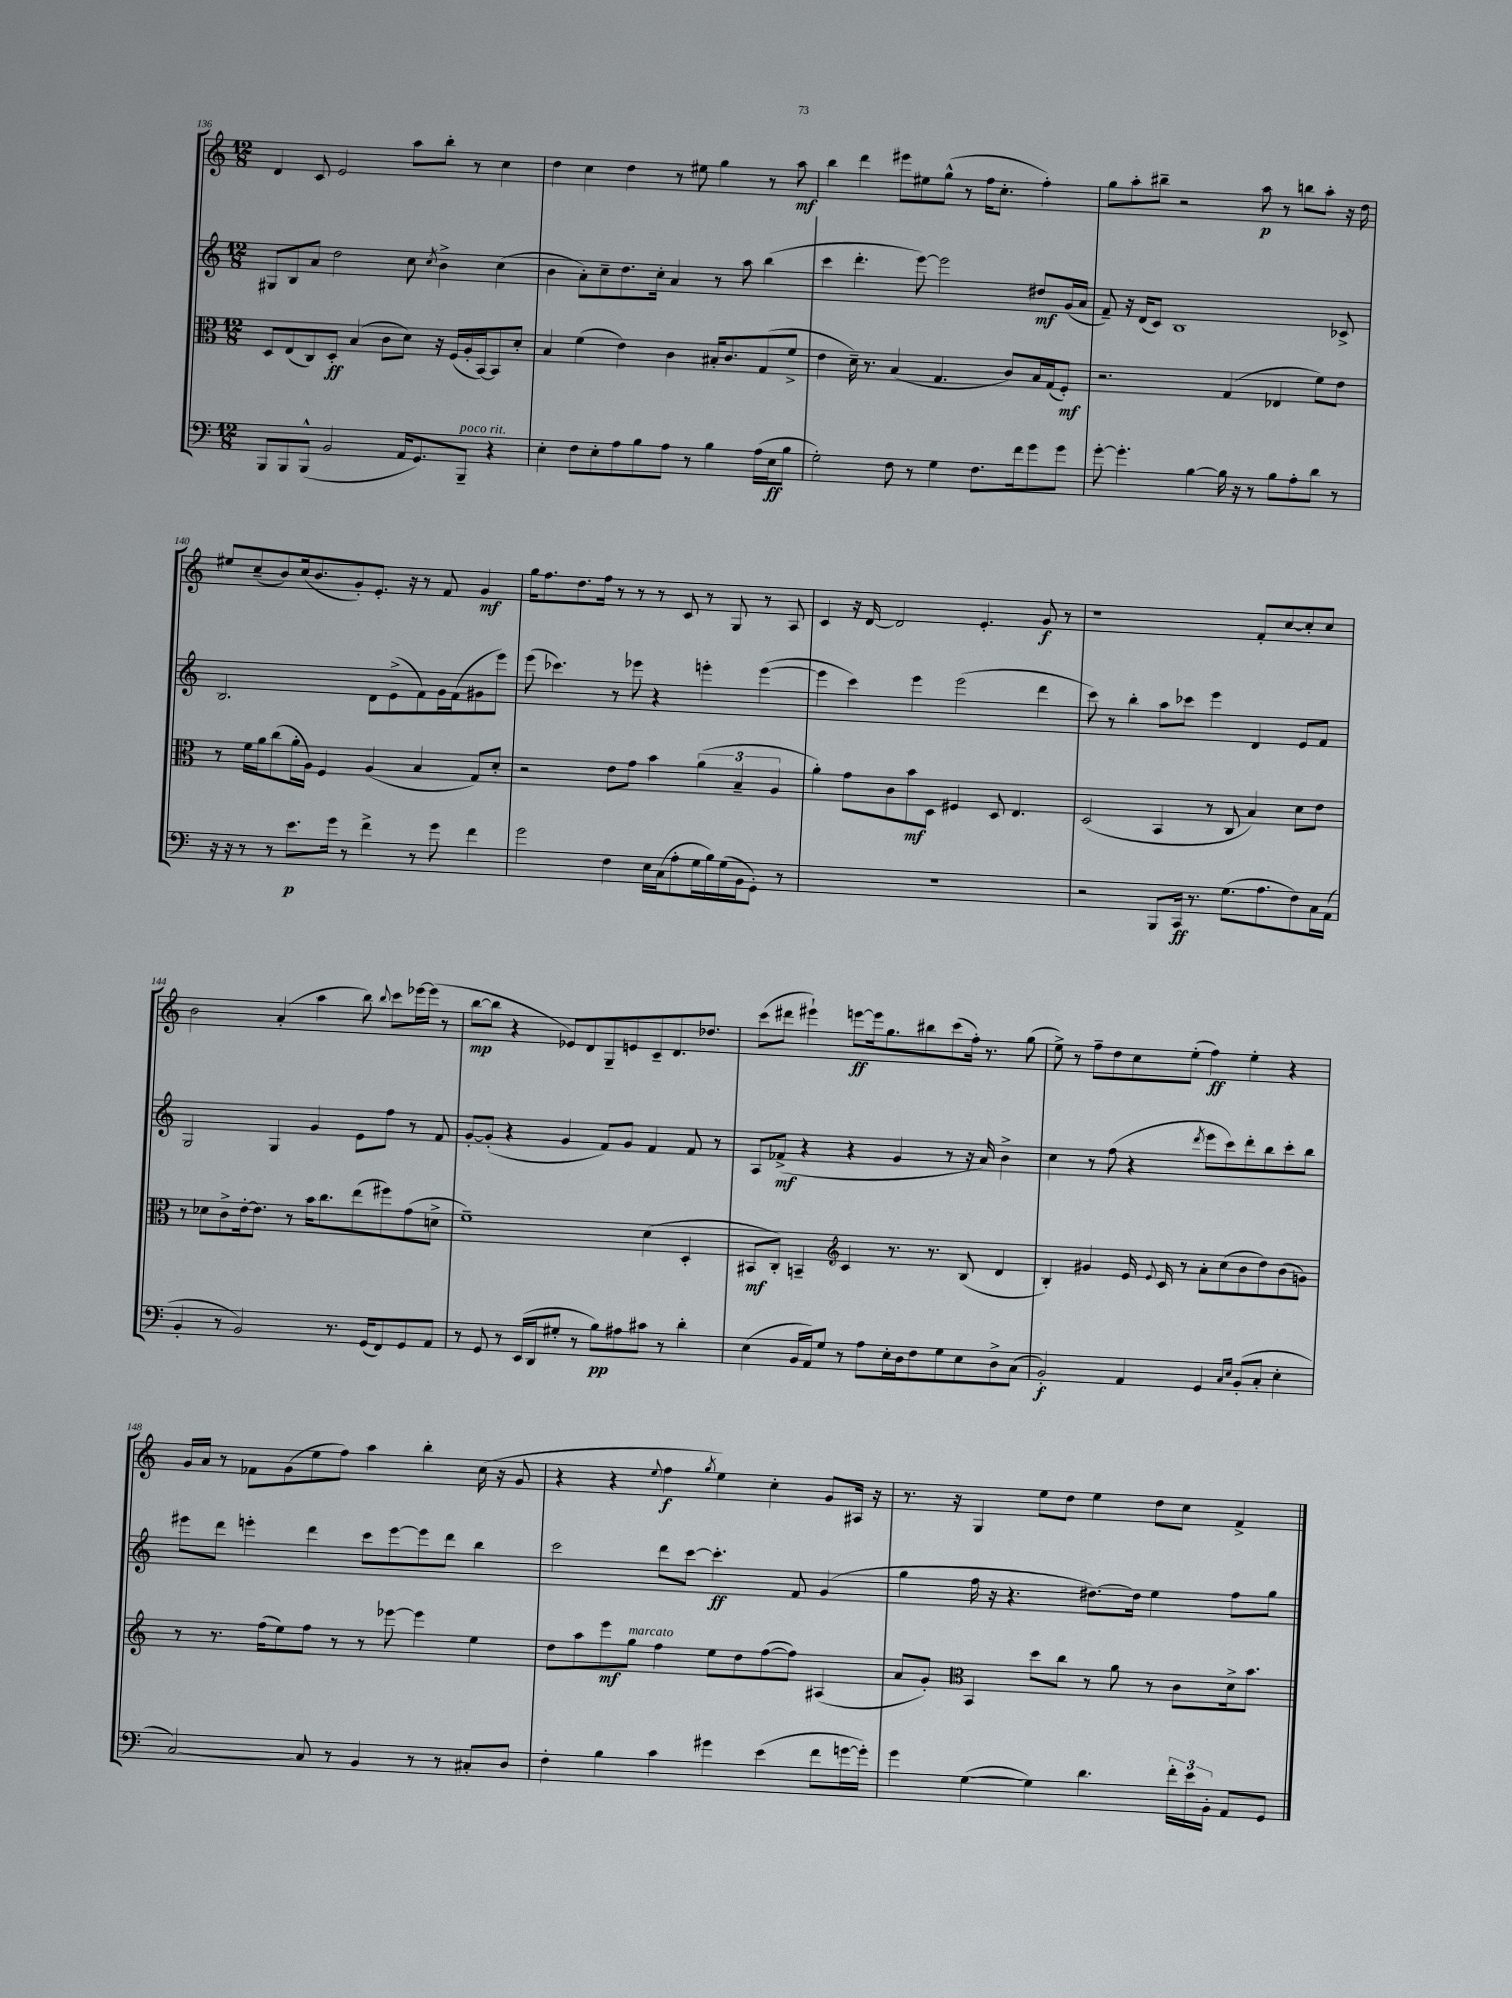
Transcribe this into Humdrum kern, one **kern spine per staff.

**kern	**dynam	**kern	**dynam	**kern	**dynam	**kern	**dynam
*part4	*part4	*part3	*part3	*part2	*part2	*part1	*part1
*staff4	*staff4	*staff3	*staff3	*staff2	*staff2	*staff1	*staff1
*clefF4	*	*clefC3	*	*clefG2	*	*clefG2	*
*k[]	*	*k[]	*	*k[]	*	*k[]	*
*M12/8	*	*M12/8	*	*M12/8	*	*M12/8	*
=136	=136	=136	=136	=136	=136	=136	=136
8BBB/L	.	8D/L	.	8G#X/L	.	4d/	.
8BBB/	.	(8E/	.	8B/	.	.	.
(8BBB^^/J	.	8C/)	.	8a/J	.	8c/	.
2BB/	.	8D'/J	ff	2dd\	.	2e/	.
.	.	(4B/	.	.	.	.	.
.	.	8c\L	.	.	.	.	.
16AA/KL	.	8d\J)	.	8cc\	.	8aa\L	.
8.GG/)	.	.	.	.	.	.	.
.	.	.	.	8qcc/	.	.	.
.	.	16r	.	4b^\	.	8bb'\J	.
.	.	(16F/LL	.	.	.	.	.
!LO:TX:a:i:t=poco rit.	!	!	!	!	!	!	!
8BBB~/J	.	16A'/	.	.	.	8r	.
.	.	[16BB/J)	.	.	.	.	.
4r	.	8BB/]	.	(4cc\	.	4cc\	.
.	.	8d'/J	.	.	.	.	.
=137	=137	=137	=137	=137	=137	=137	=137
4E'\	.	4B/	.	4b\	.	4dd\	.
8F\L	.	(4f\	.	8a'\L)	.	4cc\	.
8E'\	.	.	.	8cc~\	.	.	.
8A\	.	4e\)	.	8.dd\	.	4dd\	.
8B\	.	.	.	.	.	.	.
.	.	.	.	16cc'\Jk	.	.	.
8A\J	.	4c\	.	4a/	.	8r	.
8r	.	.	.	.	.	8ee#X\	.
4B\	.	16B#X'/KL	.	8r	.	4gg\	.
.	.	8.c/	.	.	.	.	.
.	.	.	.	8aa\	.	.	.
(16A\LL	.	(8G/	.	(4bb\	.	8r	.
16E\J	ff	.	.	.	.	.	.
8B\J	.	8f^/J	.	.	.	8aa\	mf
=138	=138	=138	=138	=138	=138	=138	=138
2G'\)	.	4e\	.	4ccc\	.	4bb\	.
.	.	16d~\)	.	4.ddd'\	.	4ddd\	.
.	.	8.r	.	.	.	.	.
8F\	.	(4B/	.	.	.	8eee#X\L	.
8r	.	.	.	[8eee\)	.	8ee#X\	.
4G\	.	4.G/	.	2eee\]	.	(8gg^^\J	.
.	.	.	.	.	.	8r	.
8.F\L	.	.	.	.	.	16ff\KL	.
.	.	.	.	.	.	8.cc'\J	.
.	.	8c/L)	.	.	.	.	.
16f\k	.	.	.	.	.	.	.
8g\	.	16B/L	.	8dd#X/L	mf	4ff'\)	.
.	.	(16G/J	.	.	.	.	.
8g\J	.	8F'/J)	mf	(16g/L	.	.	.
.	.	.	.	16a/JJ	.	.	.
=139	=139	=139	=139	=139	=139	=139	=139
[8g'\	.	2.r	.	8f~/)	.	8gg\L	.
4.g'\]	.	.	.	16r	.	8aa'\	.
.	.	.	.	(16d/KL	.	.	.
.	.	.	.	8c/J)	.	8bb#X~\J	.
.	.	.	.	1B	.	2r	.
[4B\	.	.	.	.	.	.	.
16B\]	.	(4G/	.	.	.	.	.
16r	.	.	.	.	.	.	.
8r	.	.	.	.	.	8aa\	p
8B\L	.	4E-X/	.	.	.	8r	.
8A'\	.	.	.	.	.	8bbn\L	.
8d\J	.	8f\L)	.	.	.	8aa'\J	.
8r	.	8e\J	.	8c-X^/	.	16r	.
.	.	.	.	.	.	16dd\	.
!!LO:LB:g=z
=140	=140	=140	=140	=140	=140	=140	=140
16r	.	8r	.	2.B/	.	8ee#X/L	.
16r	.	.	.	.	.	.	.
8r	.	16f\LL	.	.	.	(8cc~/	.
.	.	16a\J	.	.	.	.	.
8r	.	(8cc\	.	.	.	8b/)	.
8.e\L	p	16a'\L	.	.	.	(16cc/k	.
.	.	16A\JJ)	.	.	.	8.b/	.
.	.	4F/	.	.	.	.	.
16g\Jk	.	.	.	.	.	.	.
8r	.	.	.	.	.	8g'/)	.
4f^\	.	(4A/	.	8d\L	.	8.e'/J	.
.	.	.	.	(8e^\	.	.	.
.	.	.	.	.	.	16r	.
8r	.	4B/	.	8f\)	.	8r	.
8g\	.	.	.	16g\L	.	8f/	.
.	.	.	.	(16f\J	.	.	.
4f\	.	8G/L)	.	8g#X\	.	4g/	mf
.	.	8d'/J	.	8eee\J)	.	.	.
=141	=141	=141	=141	=141	=141	=141	=141
2g\	.	2r	.	(8eee\	.	16gg\KL	.
.	.	.	.	.	.	8.ff\	.
.	.	.	.	4.ccc-X\)	.	.	.
.	.	.	.	.	.	8.dd\	.
.	.	.	.	.	.	16ff\Jk	.
4F\	.	8e\L	.	8r	.	8r	.
.	.	8g\J	.	8eee-X\	.	8r	.
16E\LL	.	4b\	.	4r	.	8r	.
(16C\J	.	.	.	.	.	.	.
8A'\	.	.	.	.	.	8c/	.
16G\L	.	(6a\	.	4eeen'\	.	8r	.
16B\)	.	.	.	.	.	.	.
(16G\	.	.	.	.	.	8G/	.
.	.	6B~/	.	.	.	.	.
16BB\J	.	.	.	.	.	.	.
8GG'\J)	.	.	.	([4eee\	.	8r	.
.	.	6A/	.	.	.	.	.
8r	.	.	.	.	.	8A/	.
=142	=142	=142	=142	=142	=142	=142	=142
1.r	.	4a'\)	.	4eee\]	.	4c/	.
.	.	8g\L	.	4ccc\)	.	16r	.
.	.	.	.	.	.	[16d/	.
.	.	8c\	.	.	.	2d/]	.
.	.	8b\	mf	4eee\	.	.	.
.	.	8D\J	.	.	.	.	.
.	.	4F#X/	.	(2eee\	.	.	.
.	.	.	.	.	.	4.e'/	.
.	.	8D/	.	.	.	.	.
.	.	4.E/	.	.	.	.	.
.	.	.	.	4ddd\	.	8g/	f
.	.	.	.	.	.	8r	.
=143	=143	=143	=143	=143	=143	=143	=143
2r	.	(2D/	.	8ccc\)	.	1r	.
.	.	.	.	8r	.	.	.
.	.	.	.	4bb'\	.	.	.
8BBB/L	.	4BB/	.	8aa\L	.	.	.
16CC/Jk	ff	.	.	8ccc-X\J	.	.	.
8.r	.	.	.	.	.	.	.
.	.	8r	.	4eee\	.	.	.
(8.G\L	.	8C/	.	.	.	.	.
.	.	4B/)	.	4d/	.	8f'/L	.
8.A\	.	.	.	.	.	.	.
.	.	.	.	.	.	[8cc/	.
8F\)	.	8d\L	.	8e/L	.	8cc'/]	.
16C\L	.	8e\J	.	8f/J	.	8cc/J	.
(16AA\JJ	.	.	.	.	.	.	.
!!LO:LB:g=z
=144	=144	=144	=144	=144	=144	=144	=144
4BB'/	.	8r	.	2G/	.	2b\	.
.	.	8d-X\L	.	.	.	.	.
8r	.	8c^\	.	.	.	.	.
2BB/)	.	[16e'\k	.	.	.	.	.
.	.	8.e\J]	.	.	.	.	.
.	.	.	.	4G/	.	(4a'/	.
.	.	8r	.	.	.	.	.
.	.	16b\KL	.	4g/	.	4aa\	.
.	.	8.cc\	.	.	.	.	.
8.r	.	.	.	.	.	.	.
.	.	(8ee\	.	8e\L	.	8bb\)	.
(16GG/KL	.	.	.	.	.	.	.
.	.	.	.	.	.	8qqbb/	.
8FF/)	.	8ff#X\)	.	8ff\J	.	8ccc\L	.
8GG/	.	(8g\	.	8r	.	[16eee-X\L	.
.	.	.	.	.	.	(16eee-\JJ]	.
8AA/J	.	8dn^\J	.	8f/	.	8r	.
=145	=145	=145	=145	=145	=145	=145	=145
8r	.	1f~)	.	[8g'/L	.	[8bb\L	mp
8GG/	.	.	.	(8g'/J]	.	8bb\J]	.
8r	.	.	.	4r	.	4r	.
(16EE/LL	.	.	.	.	.	.	.
16DD/J	.	.	.	.	.	.	.
8G#X'/J	.	.	.	4g/	.	8e-X/L)	.
8r	.	.	.	.	.	8d/	.
8B\L)	pp	.	.	8f/L)	.	8G~/	.
8A#X\	.	.	.	8g/J	.	8en/	.
8c#X\J	.	(4d\	.	4f/	.	8c~/	.
8r	.	.	.	.	.	8.d/	.
4d'\	.	4D'/	.	8f/	.	.	.
.	.	.	.	.	.	8.dd-X/J	.
.	.	.	.	8r	.	.	.
=146	=146	=146	=146	=146	=146	=146	=146
(4E\	.	8BB#X/L	mf	8A/L	.	(8ccc\L	.
.	.	8C'/J)	.	(8f-X^/J	mf	8ddd#X\J	.
16BB/LL	.	4BBn~/	.	4r	.	4eee#X`\)	.
16AA/J)	.	.	.	.	.	.	.
8G/J	.	.	.	.	.	.	.
*	*	*clefG2	*	*	*	*	*
8r	.	4c/	.	4r	.	[8eeen\L	ff
8A\L	.	.	.	.	.	16eee\k]	.
.	.	.	.	.	.	8.gg\	.
16E'\L	.	8.r	.	4g/	.	.	.
16D\J	.	.	.	.	.	.	.
8F\	.	.	.	.	.	8bb#X\	.
.	.	8.r	.	.	.	.	.
8G\	.	.	.	8r	.	(8ccc\	.
8E\	.	(8B/	.	16r	.	16ff'\Jk)	.
.	.	.	.	16a/)	.	8.r	.
8D^\	.	4d/	.	4b^\	.	.	.
(8C\J	.	.	.	.	.	(8gg\	.
=147	=147	=147	=147	=147	=147	=147	=147
2BB'/)	f	4B'/)	.	4cc\	.	8ee^\)	.
.	.	.	.	.	.	8r	.
.	.	4g#X/	.	8r	.	8ff~\L	.
.	.	.	.	(8ff\	.	8dd\	.
4AA/	.	16e/	.	4r	.	8cc\	.
.	.	8qqe/	.	.	.	.	.
.	.	16c/	.	.	.	.	.
.	.	8r	.	.	.	(8ee'\J	.
.	.	.	.	8qddd/	.	.	.
4GG/	.	8a'\L	.	8eee\L	.	4ff\)	ff
.	.	(8cc\	.	8ccc\)	.	.	.
16qqC/LL	.	.	.	.	.	.	.
16qqE/JJ	.	.	.	.	.	.	.
(8BB'/L	.	8b\	.	8ddd'\	.	4ee'\	.
8C'/J	.	8dd\)	.	8bb\	.	.	.
4E'\	.	(8b\	.	8ccc'\	.	4r	.
.	.	8gn\J)	.	8bb\J	.	.	.
!!LO:LB:g=z
=148	=148	=148	=148	=148	=148	=148	=148
[2C/)	.	8r	.	8eee#X\L	.	16g/LL	.
.	.	.	.	.	.	16a/JJ	.
.	.	8.r	.	8ddd\J	.	8r	.
.	.	.	.	4eeen'\	.	8f-X\L	.
.	.	(16ff\KL	.	.	.	.	.
.	.	8ee\)	.	.	.	(8g\	.
8C/]	.	8ff\J	.	4ddd\	.	8ee\	.
8r	.	8r	.	.	.	8ff\J)	.
4BB/	.	8r	.	8ccc\L	.	4aa\	.
.	.	[8eee-X\	.	[8eee\	.	.	.
8r	.	4eee-\]	.	8eee\]	.	4bb'\	.
8r	.	.	.	8ddd\J	.	.	.
8C#X'/L	.	4ee\	.	4bb\	.	(16cc\	.
.	.	.	.	.	.	16r	.
8D/J	.	.	.	.	.	8g/	.
=149	=149	=149	=149	=149	=149	=149	=149
4F'\	.	8dd\L	.	2ccc\	.	4r	.
.	.	8aa\	.	.	.	.	.
4B\	.	8eee\	mf	.	.	4r	.
!	!	!LO:TX:a:i:t=marcato	!	!	!	!	!
.	.	8gg\J	.	.	.	.	.
.	.	.	.	.	.	8qqee/	.
4c\	.	4ff\	.	8ddd\L	.	4ff\	f
.	.	.	.	[8ccc\J	.	.	.
.	.	.	.	.	.	8qgg/	.
4g#X\	.	8ee\L	.	4.ccc'\]	ff	4ee\)	.
.	.	8dd\	.	.	.	.	.
(4e\	.	([8ff\	.	.	.	4cc'\	.
.	.	8ff\J])	.	8f/	.	.	.
8f\L	.	(4A#X/	.	(4g/	.	8g/L	.
[16gn\L	.	.	.	.	.	16A#X/Jk	.
16g'\JJ])	.	.	.	.	.	16r	.
=150	=150	=150	=150	=150	=150	=150	=150
4g\	.	8a/L	.	4gg\	.	8.r	.
.	.	8g'/J)	.	.	.	.	.
.	.	.	.	.	.	16r	.
*	*	*clefC3	*	*	*	*	*
([4G\	.	4BB/	.	16ff\	.	4G/	.
.	.	.	.	16r	.	.	.
.	.	.	.	4.r	.	.	.
4G\])	.	8dd\L	.	.	.	8ee\L	.
.	.	8cc\J	.	.	.	8dd\J	.
4.d\	.	8r	.	[8.dd#X\L)	.	4ee\	.
.	.	8a\	.	.	.	.	.
.	.	.	.	16dd#\Jk]	.	.	.
.	.	8r	.	4ee\	.	8dd\L	.
24f'\LL	.	8c\L	.	.	.	8cc\J	.
24e\	.	.	.	.	.	.	.
24BB'\JJ	.	.	.	.	.	.	.
8AA/L	.	16d^\k	.	8ff\L	.	4f^/	.
.	.	8.b\J	.	.	.	.	.
8GG/J	.	.	.	8gg\J	.	.	.
==	==	==	==	==	==	==	==
*-	*-	*-	*-	*-	*-	*-	*-
